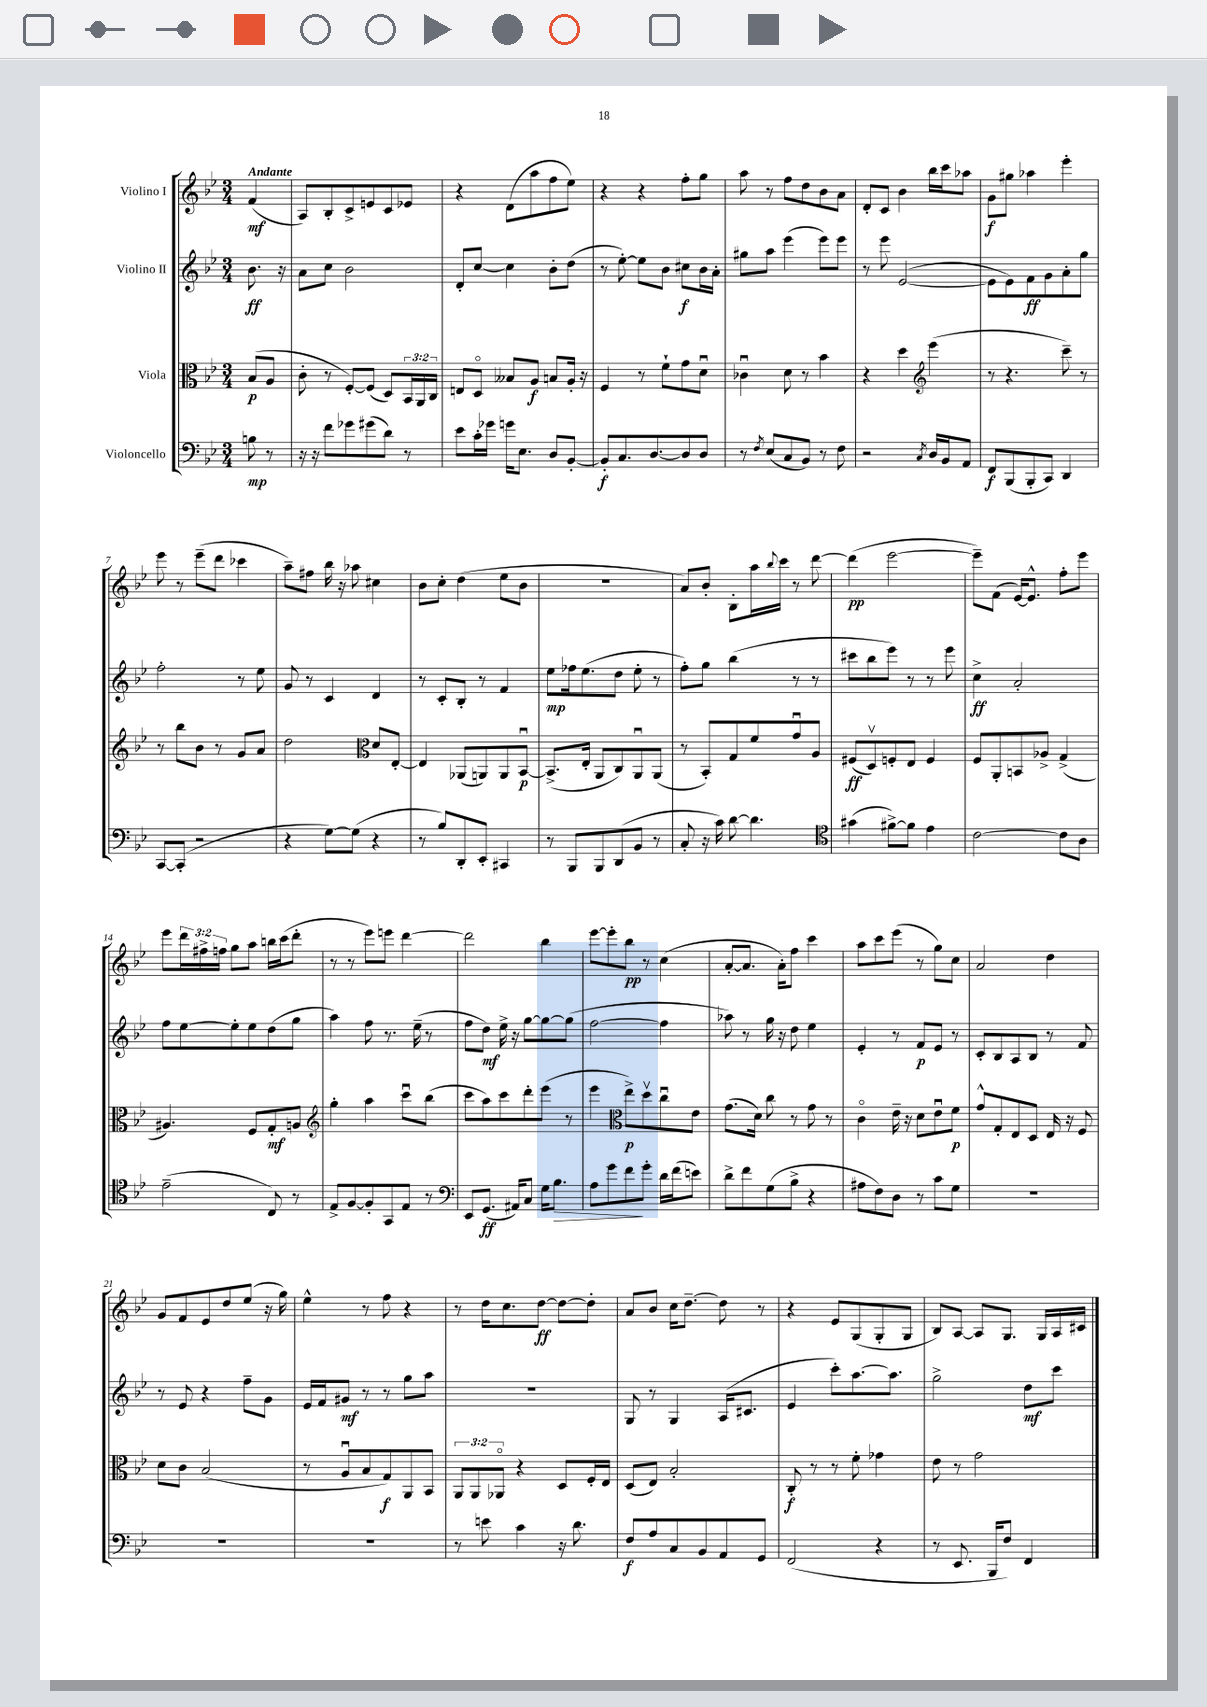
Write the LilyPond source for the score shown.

<<
\new StaffGroup <<
\new Staff = "s0" \with { instrumentName = "Violino I" } {
    \clef treble \key bes \major \numericTimeSignature \time 3/4 \override Staff.TupletNumber.text = #tuplet-number::calc-fraction-text \partial 4 \tempo "Andante"
    f'4\mf( |
    a8) bes8-. c'8-> e'8 c'8 ees'8 |
    r4 d'8( a''8 f''8 ees''8) |
    r4 r4 f''8-. g''8 |
    a''8 r8 f''8 d''8 bes'8 a'8 |
    d'8-. c'8 bes'4 bes''16 c'''16 aes''8 |
    g'8\f gis''8 aes''4 ees'''4-. |
    ees'''8 r8 ees'''8--( d'''8 ces'''4 |
    a''8--) fis''8 bes''16 r16 aes''8 cis''4 |
    bes'8 c''8-. d''4( ees''8 bes'8 |
    R2. |
    a'8) bes'8-. bes8-. a''16 \appoggiatura { bes''8 } c'''16 r8 d'''8~ |
    d'''4\pp( ees'''2~ |
    ees'''8--) f'8( ees'16~) ees'8.-^ f''8-. ees'''8 |
    ees'''8 \tuplet 3/2 { d'''16 fis''16-> f''16 } g''8 a''8 b''16 c'''16( d'''8-. |
    r8 r8 ees'''8) e'''8 d'''4~ |
    d'''2 bes''4 |
    ees'''8~ ees'''8-. bes''8\pp r8 c''4( |
    a'8~-. a'8. a'16-.) f''8 c'''4 |
    a''8 c'''8 ees'''8( r8 g''8) c''8 |
    a'2 d''4 |
    g'8 f'8 ees'8 d''8 ees''8( r16 g''16) |
    ees''4-^ r8 f''8 r4 |
    r8 d''16 c''8. d''8~\ff d''8~ d''8-. |
    a'8 bes'8 c''16 d''8.~-- d''8 r8 |
    r4 ees'8 g8( g8-. g8 |
    bes8) a8~ a8 g8. g16 a16 cis'16 \bar "|." |
}
\new Staff = "s1" \with { instrumentName = "Violino II" } {
    \clef treble \key bes \major \numericTimeSignature \time 3/4 \partial 4
    bes'8.\ff r16 |
    a'8 c''8 bes'2 |
    d'8-. c''8~ c''4 bes'8-. d''8( |
    r8 ees''8~-.) ees''8 bes'8 cis''8\f bes'16 a'16-. |
    gis''8 a''8 ees'''4( ees'''8) ees'''8 |
    r8 ees'''8 ees'2~( |
    ees'8 ees'8) f'8\ff g'8 a'8-. g''8 |
    f''2-. r8 ees''8 |
    g'8 r8 c'4 d'4 |
    r8 c'8-. bes8-. r8 f'4 |
    ees''8\mp fes''16 ees''8.( d''8 ees''8-. r8 |
    f''8-.) g''8 bes''4( r8 r8 |
    cis'''8 bes''8 ees'''8) r8 r8 ees'''8 |
    c''4->\ff a'2-. |
    f''8 ees''8~ ees''8-. ees''8 d''8( g''8 |
    a''4) f''8 r8. ees''16--( r8 |
    f''8 d''8\mf) ees''16-> r16 g''8~ g''8~ g''8( |
    f''2~ f''4 |
    aes''8) r8 g''16 r16 d''8 ees''4 |
    ees'4-. r8 f'8\p ees'8 r8 |
    c'8-. bes8 a8 bes8 r8 f'8 |
    r8 ees'8 r4 f''8-- g'8 |
    ees'16 f'16 gis'8\mf r8 r8 g''8 a''8 |
    R2. |
    g8 r8 g4 a16( cis'8. |
    ees'4 c'''8-.) a''8.~ a''8. |
    g''2-> d''8\mf c'''8 \bar "|." |
}
\new Staff = "s2" \with { instrumentName = "Viola" } {
    \clef alto \key bes \major \numericTimeSignature \time 3/4 \override Staff.TupletNumber.text = #tuplet-number::calc-fraction-text \partial 4
    bes8\p( a8 |
    c'8-. r8 f8~-.) f8( d8) \tuplet 3/2 { bes,16 a,16 c16 } |
    e8 d8\flageolet beses8 a8\f b8 a16-. r16 |
    f4 r8 f'8-! g'8 d'8\downbow |
    ces'4\downbow d'8 r8 bes'4 |
    r4 d''4 \clef treble ees'''4( |
    r8 r4. c'''8--) r8 |
    r8 bes''8 bes'8 r8 g'8 a'8 |
    d''2 \clef alto d'8 ees8~-. |
    ees4 aes,8( a,8) a,8 bes,8~\downbow\p |
    bes,8.->( ees16-. a,8 c8) a,8\downbow a,8( |
    r8 bes,8-.) g8 f'8 g'8\downbow a8 |
    fis8\ff( d8\upbow) f8-. ees8 f4 |
    f8 a,8-. b,8 aes8-> g4->( |
    ais4.) f8 g8-.\mf a8 |
    \clef treble g''4-. a''4 c'''8\downbow bes''8( |
    c'''8 a''8) c'''8 d'''8-. ees'''8( r8 |
    ees'''4 \clef alto ees''8->\p) d''8\upbow c''8\downbow ees'8 |
    g'8.( d'16) c''8 r8 g'8 r8 |
    c'4\flageolet ees'16-- r16 d'8 ees'8\downbow f'8\p |
    g'8-^ g8-. ees8 d8 ees16 r16 f8 |
    d'8 c'8 bes2( |
    r8 a8\downbow bes8 g8\f) a,8 bes,8 |
    \tuplet 3/2 { a,8 a,8 aes,8\flageolet } r4 d8 f16-. ees16 |
    d8( ees8) bes2-. |
    c8-.\f r8 r8 f'8-. ges'4 |
    ees'8 r8 g'2 \bar "|." |
}
\new Staff = "s3" \with { instrumentName = "Violoncello" } {
    \clef bass \key bes \major \numericTimeSignature \time 3/4 \partial 4
    b8\mp r8 |
    r16 r16 f'8 ges'8 gis'8( d'8) r8 |
    ees'8 c'16-. ges'16 g'16 ees8. d8 bes,8~-. |
    bes,8-.\f c8. d8.~ d8 d8 |
    r8 \acciaccatura { f8 } ees8( c8 bes,8) r8 f8 |
    r2 \acciaccatura { c8 } d16 bes,16 a,8 |
    f,8\f bes,,8( bes,,8-. c,8) d,4 |
    c,8~ c,8-.( r2 |
    r4 g8~) g8( r4 |
    r8 bes8) d,8-. ees,8-. cis,4 |
    r8 bes,,8 bes,,8 d,8( bes,8 r8 |
    c8-. r16 c'16) d'8~ d'4. |
    \clef tenor gis'4( fis'8~->) fis'8 ees'4 |
    c'2~ c'8 a8 |
    ees'2--( c8) r8 |
    ees8-> f8~ f8-. g,8 ees8 r8 |
    \clef bass ees,8 g,8.\ff( ais,16) c8 g16 bes8.\> |
    a8 g'8 f'8\! g'8-. d'16 f'16( e'8) |
    d'8-> f'8 g8( bes8-> r4 |
    ais8 f8) d8 r8 c'8 g8 |
    R2. |
    R2. |
    R2. |
    r8 e'8 c'4 r16 d'8. |
    f8\f a8 c8 bes,8 a,8 g,8 |
    f,2( r4 |
    r8 ees,8. bes,,16 f8) f,4 \bar "|." |
}
>>
>>
